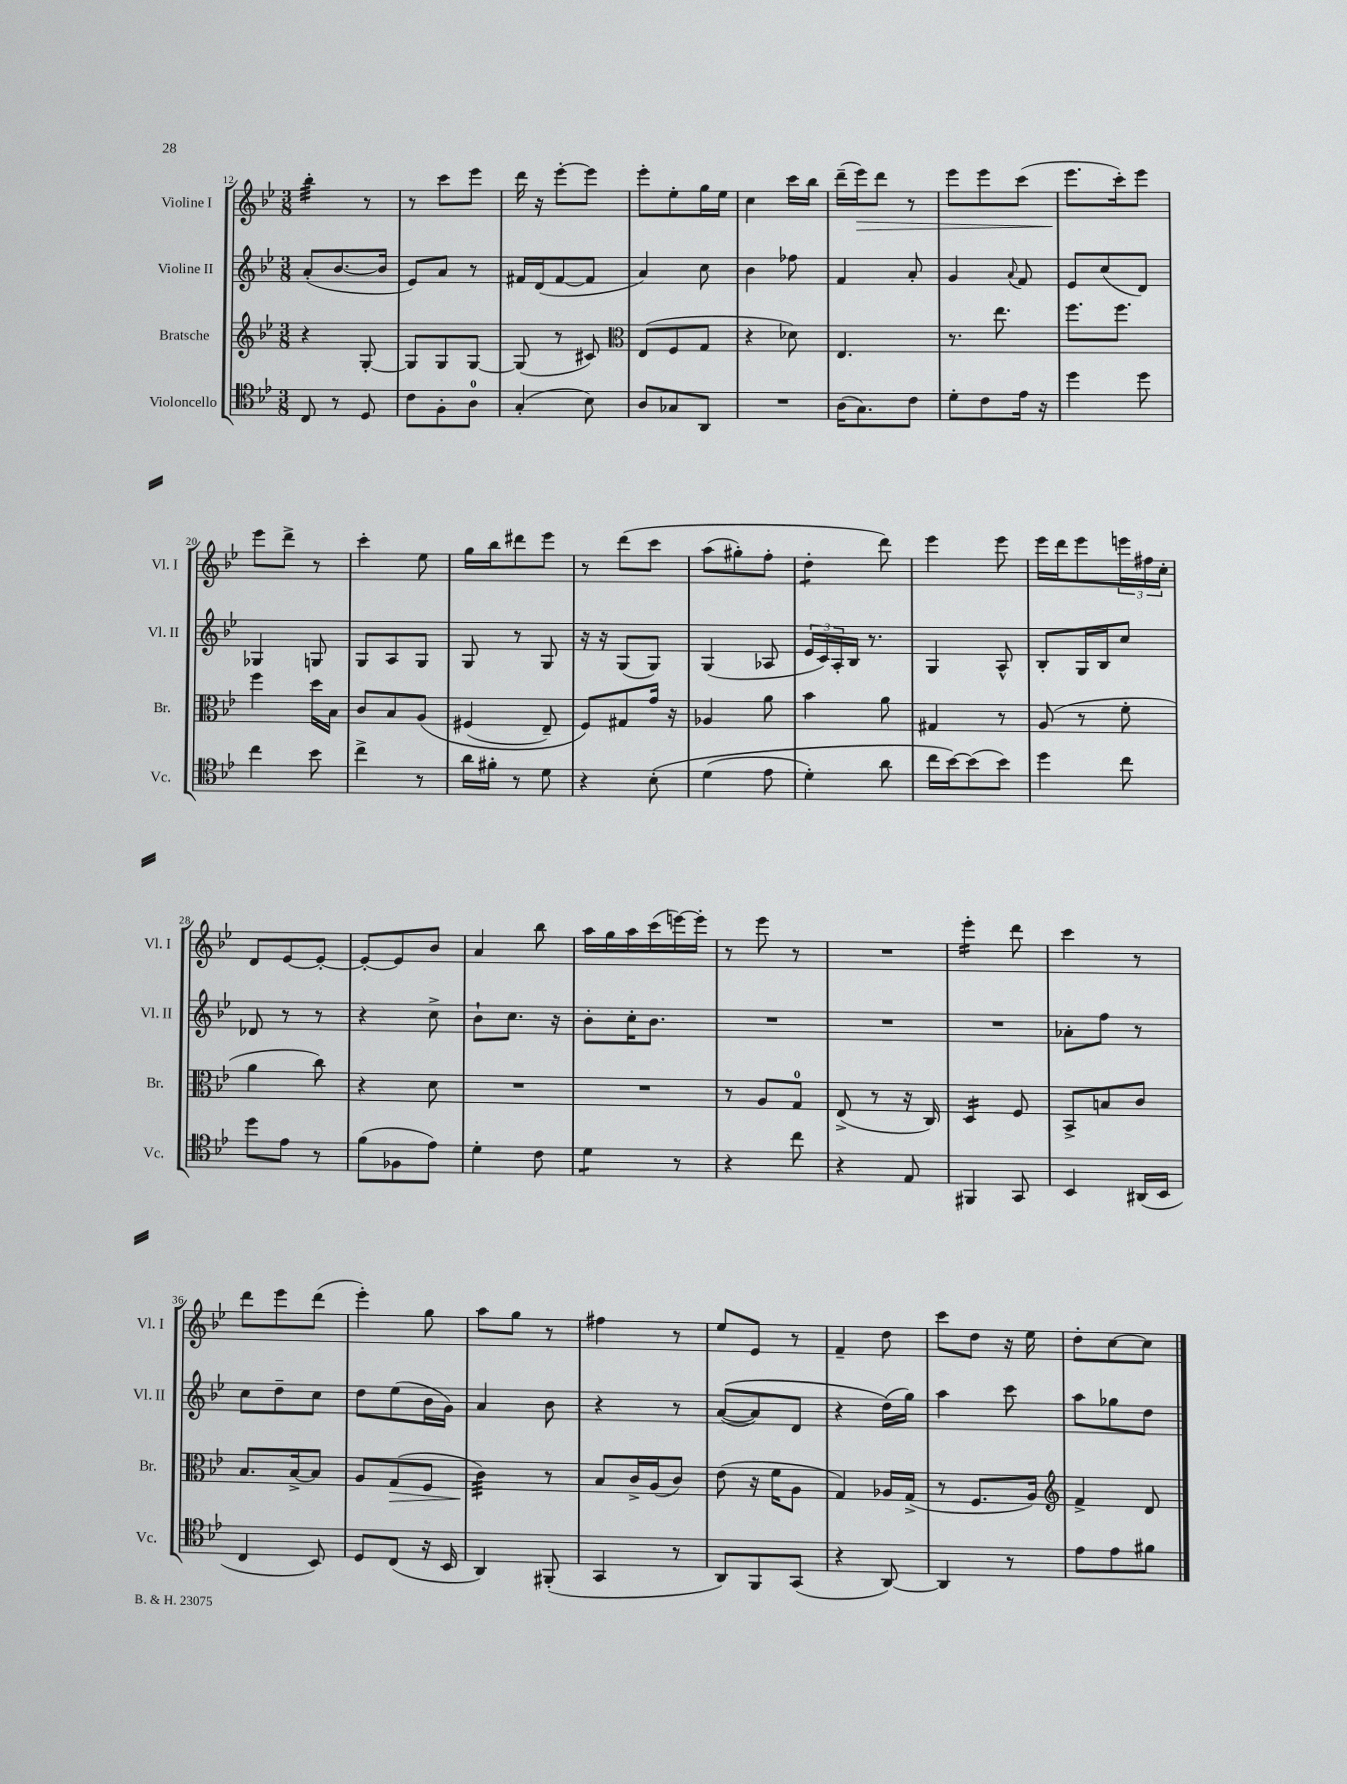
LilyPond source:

<<
\new StaffGroup <<
\new Staff = "s0" \with { instrumentName = "Violine I" shortInstrumentName = "Vl. I" } {
    \clef treble \key bes \major \numericTimeSignature \time 3/8
    bes''4:32-. r8 |
    r8 c'''8 ees'''8 |
    d'''16 r16 ees'''8~-. ees'''8 |
    ees'''8-. ees''8-. g''16 ees''16 |
    c''4 c'''16 bes''16 |
    d'''16--( ees'''16\>) d'''8 r8 |
    ees'''8 ees'''8 c'''8( |
    ees'''8.\! c'''16-.) ees'''8 |
    ees'''8 d'''8-> r8 |
    c'''4-. ees''8 |
    g''16 bes''16 dis'''8 ees'''8 |
    r8 d'''8\( c'''8 |
    a''8( gis''8-.) f''8-. |
    d''4:8-. d'''8\) |
    ees'''4 ees'''8 |
    ees'''16 d'''16 ees'''8 \tuplet 3/2 { e'''16 fis''16 c''16-. } |
    d'8 ees'8~ ees'8~-. |
    ees'8~-. ees'8 bes'8 |
    a'4 bes''8 |
    a''16 g''16 a''16 c'''16( e'''16~) e'''16-. |
    r8 ees'''8 r8 |
    R4. |
    ees'''4:16-. d'''8 |
    c'''4 r8 |
    d'''8 ees'''8 d'''8( |
    ees'''4-.) g''8 |
    a''8 g''8 r8 |
    fis''4 r8 |
    ees''8 ees'8 r8 |
    f'4-- d''8 |
    c'''8 d''8 r16 ees''16 |
    d''8-. c''8~ c''8 \bar "|." |
}
\new Staff = "s1" \with { instrumentName = "Violine II" shortInstrumentName = "Vl. II" } {
    \clef treble \key bes \major \numericTimeSignature \time 3/8
    a'8-.( bes'8.~ bes'16 |
    ees'8) a'8 r8 |
    fis'16 d'16( fis'8~ fis'8 |
    a'4) c''8 |
    bes'4 fes''8 |
    f'4 a'8-. |
    g'4 \appoggiatura { a'8 } f'8 |
    ees'8 c''8( d'8) |
    ges4 g8 |
    g8 a8 g8 |
    g8 r8 g8 |
    r16 r16 g8( g8) |
    g4( aes8 |
    \tuplet 3/2 { ees'16 c'16) a16-. } bes16 r8. |
    g4 a8-^ |
    bes8-. g16 bes16 c''8 |
    des'8 r8 r8 |
    r4 c''8-> |
    bes'8-! c''8. r16 |
    bes'8-. c''16-. bes'8. |
    R4. |
    R4. |
    R4. |
    aes'8-. f''8 r8 |
    c''8 d''8-- c''8 |
    d''8 ees''8( bes'16 g'16) |
    a'4 bes'8 |
    r4 r8 |
    a'8~(\( a'8) d'8 |
    r4 d''16(\) g''16) |
    a''4 c'''8 |
    a''8 ges''8 d''8 \bar "|." |
}
\new Staff = "s2" \with { instrumentName = "Bratsche" shortInstrumentName = "Br." } {
    \clef treble \key bes \major \numericTimeSignature \time 3/8
    r4 g8~-. |
    g8 g8 g8~ |
    g8( r8 cis'8) |
    \clef alto ees8( f8 g8 |
    r4 des'8) |
    ees4. |
    r8. ees''8. |
    f''8. f''8. |
    f''4 d''16 bes16 |
    c'8 bes8 a8\( |
    fis4( ees8--) |
    f8\) gis8 g'16 r16 |
    aes4 a'8 |
    bes'4 a'8 |
    gis4 r8 |
    a8( r8 f'8-. |
    a'4 c''8) |
    r4 d'8 |
    R4. |
    R4. |
    r8 a8 g8-0 |
    ees8->( r8 r16 c16) |
    d4:16 f8 |
    bes,8-> b8 c'8 |
    bes8. bes16~-> bes8 |
    a8 g8\>( f8 |
    c'4:32\!) r8 |
    bes8 c'16-> a16( c'8) |
    ees'8( r16 f'16 a8 |
    g4) aes16 g16->( |
    r8 f8. a16) |
    \clef treble f'4-> d'8 \bar "|." |
}
\new Staff = "s3" \with { instrumentName = "Violoncello" shortInstrumentName = "Vc." } {
    \clef tenor \key bes \major \numericTimeSignature \time 3/8
    c8 r8 d8 |
    c'8 f8-. a8-0 |
    g4-.( bes8) |
    a8 ges8 a,8 |
    R4. |
    a16( g8.) c'8 |
    d'8-. c'8 ees'16 r16 |
    d''4 d''8 |
    c''4 bes'8 |
    c''4-> r8 |
    a'16 fis'16-. r8 d'8 |
    r4 bes8-.\( |
    d'4( ees'8 |
    d'4-.) a'8 |
    c''16 bes'16~\) bes'8( bes'8) |
    d''4 c''8 |
    d''8 ees'8 r8 |
    f'8( fes8 ees'8) |
    d'4-. c'8 |
    d'4:8 r8 |
    r4 c''8 |
    r4 ees8 |
    fis,4 g,8 |
    bes,4 ais,16( bes,16 |
    c4 bes,8) |
    d8 c8( r16 bes,16 |
    a,4) fis,8-.( |
    g,4 r8 |
    a,8) f,8 g,8( |
    r4 a,8~) |
    a,4 r8 |
    ees'8 ees'8 fis'8 \bar "|." |
}
>>
>>
\layout { \context { \Score currentBarNumber = #12 } }
